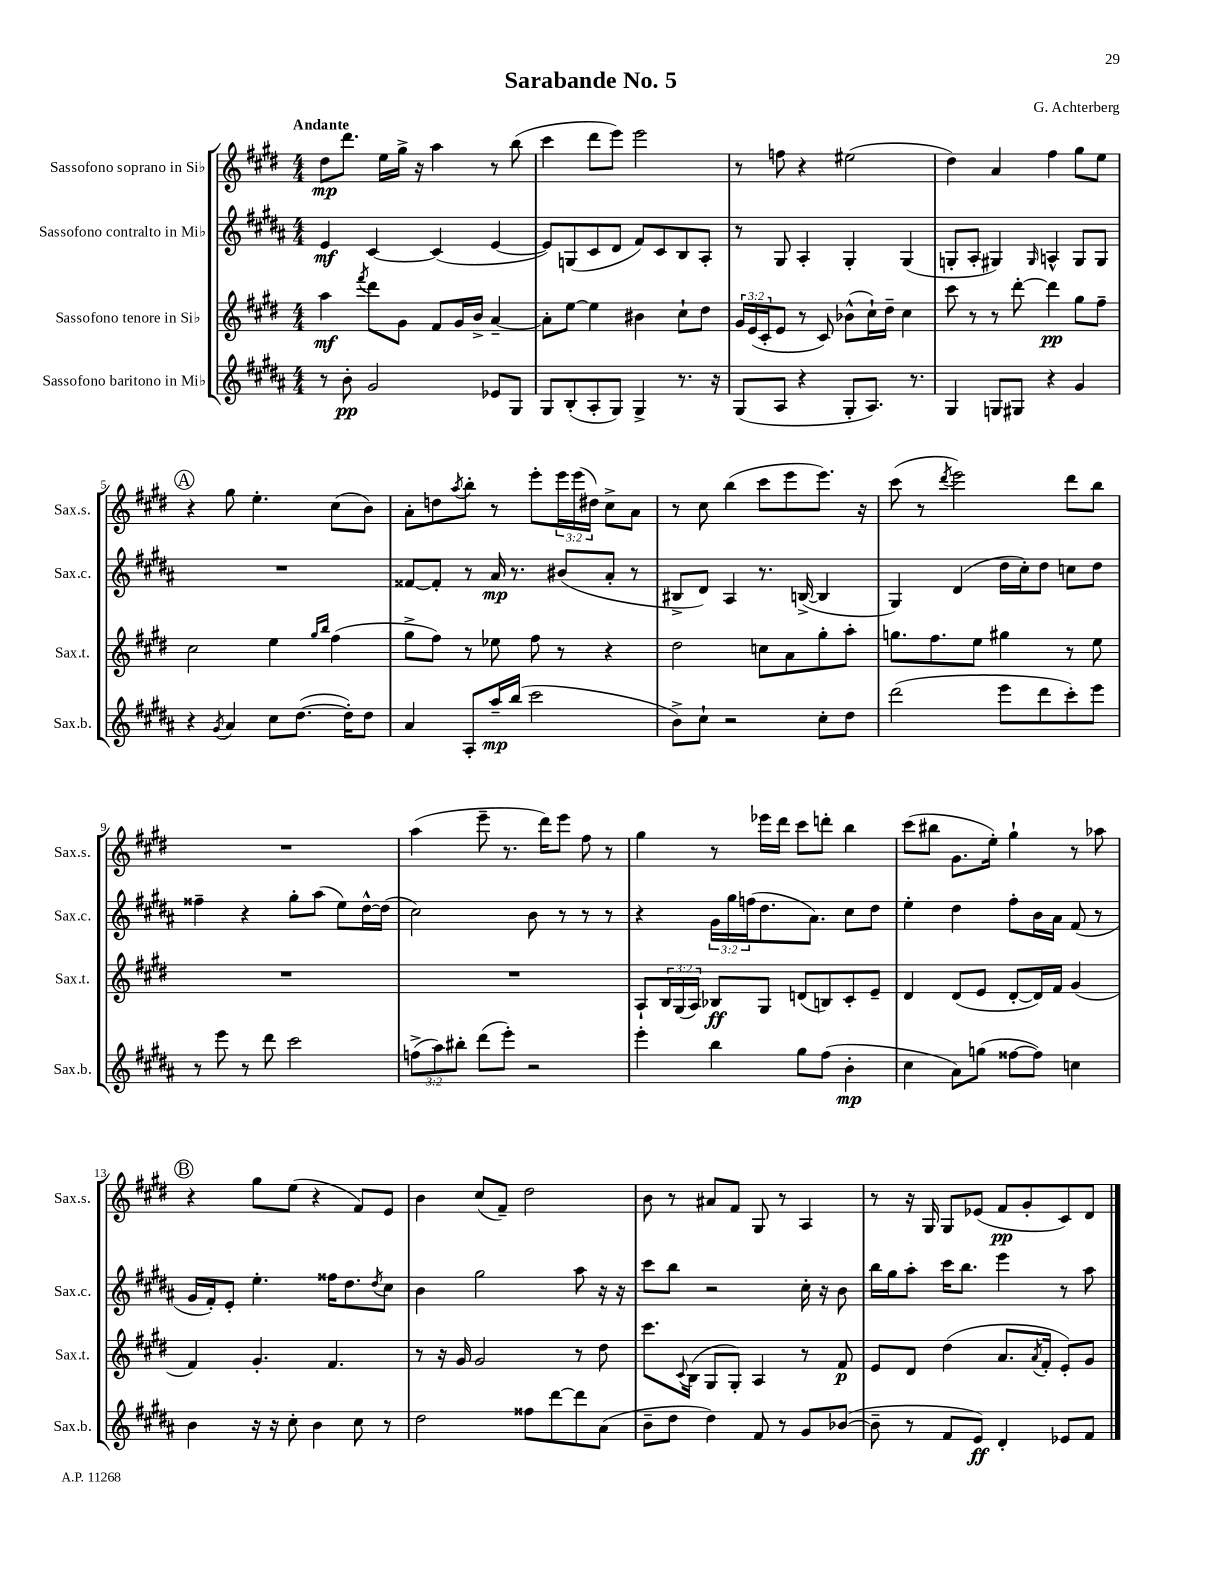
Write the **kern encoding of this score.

**kern	**kern	**kern	**kern
*staff4	*staff3	*staff2	*staff1
*clefG2	*clefG2	*clefG2	*clefG2
*k[f#c#g#d#a#]	*k[f#c#g#d#]	*k[f#c#g#d#a#]	*k[f#c#g#d#]
*M4/4	*M4/4	*M4/4	*M4/4
8r	4aa	4e	8dd#
8b'	.	.	8.ddd#
.	8qfff#	.	.
2g#	8ddd#	[4c#	.
.	.	.	16ee
.	8g#	.	16gg#^
.	.	.	16r
.	8f#	(4c#]	4aa
.	16g#	.	.
.	16b^	.	.
8e-	[4a~	[4e	8r
8G#	.	.	(8bb
=	=	=	=
8G#	8a']	8e])	4ccc#
(8B'	[8ee	(8G	.
8A#'	4ee]	8c#	8ddd#
8G#)	.	8d#	8eee)
4G#^	4b#	8f#)	2eee
.	.	8c#	.
8.r	8cc#`	8B	.
.	8dd#	8A#'	.
16r	.	.	.
=	=	=	=
(8G#	24g#	8r	8r
.	(24e	.	.
.	24c#'	.	.
8A#	8e	8G#	8ff
4r	8r	4A#'	4r
.	8c#)	.	.
8G#'	(8b-^^	4G#'	(2ee#
8.A#)	16cc#`)	.	.
.	16dd#~	.	.
.	4cc#	(4G#	.
8.r	.	.	.
=	=	=	=
4G#	8ccc#	8G'	4dd#)
.	8r	8A#'	.
8G	8r	4G#)	4a
8G#	[8ddd#'	.	.
.	.	16qqG#	.
4r	4ddd#]	4A^^	4ff#
4g#	8gg#	8G#	8gg#
.	8ff#~	8G#	8ee
=	=	=	=
4r	2cc#	1r	4r
8qg#	.	.	.
4a#	.	.	8gg#
.	.	.	4.ee'
8cc#	4ee	.	.
([8.dd#	.	.	.
.	16qqgg#	.	.
.	16qqbb	.	.
.	(4ff#	.	(8cc#
16dd#'])	.	.	.
8dd#	.	.	8b)
=	=	=	=
4a#	8gg#^	[8f##	8a'
.	8ff#)	8f##']	8dd
.	.	.	8qaa
8A#'	8r	8r	8bb'
16aa#~	8ee-	16a#	8r
(16bb	.	8.r	.
2ccc#	8ff#	.	8eee'
.	8r	(8b#	24eee
.	.	.	(24eee
.	.	.	24dd#)
.	4r	8a#'	8cc#^
.	.	8r	8a
=	=	=	=
8b^)	2dd#	8B#^	8r
8cc#`	.	8d#)	8cc#
2r	.	4A#	(4bb
.	8cc	8.r	8ccc#
.	8a	.	8eee
.	.	([16B^	.
8cc#'	8gg#'	4B]	8.eee)
8dd#	8aa'	.	.
.	.	.	16r
=	=	=	=
(2ddd#	8.gg	4G#)	(8ccc#
.	.	.	8r
.	8.ff#	.	.
.	.	.	8qddd#
.	.	(4d#	2eee)
.	8ee	.	.
8eee	4gg#	16dd#	.
.	.	16cc#')	.
8ddd#	.	8dd#	.
8ccc#')	8r	8cc	8ddd#
8eee	8ee	8dd#	8bb
=	=	=	=
8r	1r	4ff##~	1r
8eee	.	.	.
8r	.	4r	.
8ddd#	.	.	.
2ccc#	.	8gg#'	.
.	.	(8aa#	.
.	.	8ee)	.
.	.	[16dd#^^	.
.	.	(16dd#]	.
=	=	=	=
(12ff^	1r	2cc#)	(4aa
12aa#)	.	.	.
12bb#'	.	.	.
(8ddd#	.	.	8eee~
8eee')	.	.	8.r
2r	.	8b	.
.	.	.	16ddd#)
.	.	8r	8eee
.	.	8r	8ff#
.	.	8r	8r
=	=	=	=
4eee'	8A`	4r	4gg#
.	24B	.	.
.	(24G#	.	.
.	24A)	.	.
4bb	8B-	24g#	8r
.	.	24gg#	.
.	.	(24ff	.
.	8G#	8.dd#	16eee-
.	.	.	16ddd#
8gg#	(8d	.	8ccc#
.	.	8.a#)	.
(8ff#	8B)	.	8ddd'
4b'	8c#'	8cc#	4bb
.	8e~	8dd#	.
=	=	=	=
4cc#	4d#	4ee'	(8ccc#
.	.	.	8bb#
8a#)	(8d#	4dd#	8.g#
(8gg	8e	.	.
.	.	.	16ee')
[8ff##	[8d#'	8ff#'	4gg#`
8ff##])	16d#])	16b	.
.	16f#	16a#	.
4cc	(4g#	(8f#	8r
.	.	8r	8aa-
=	=	=	=
4b	4f#)	16g#	4r
.	.	16f#')	.
.	.	8e'	.
16r	4.g#'	4.ee'	8gg#
16r	.	.	.
8cc#'	.	.	(8ee
4b	.	.	4r
.	4.f#	16ff##	.
.	.	8.dd#	.
8cc#	.	.	8f#)
.	.	8qdd#	.
8r	.	8cc#	8e
=	=	=	=
2dd#	8r	4b	4b
.	16r	.	.
.	16g#	.	.
.	2g#	2gg#	(8cc#
.	.	.	8f#~)
8ff##	.	.	2dd#
[8ddd#	.	.	.
8ddd#]	8r	8aa#	.
(8a#	8dd#	16r	.
.	.	16r	.
=	=	=	=
8b~	8.ccc#	8ccc#	8b
8dd#	.	8bb	8r
.	8qqc#	.	.
.	(16B	.	.
4dd#)	8G#	2r	8a#
.	8G#')	.	8f#
8f#	4A	.	8G#
8r	.	.	8r
8g#	8r	16cc#'	4A
.	.	16r	.
([8b-	8f#	8b	.
=	=	=	=
8b-~]	8e	16bb	8r
.	.	16gg#	.
8r	8d#	8aa#'	16r
.	.	.	16G#
8f#	(4dd#	16ccc#	8G#
.	.	8.bb	.
8e)	.	.	(8e-
4d#'	8.a	4eee	8f#
.	.	.	8g#'
.	8qa	.	.
.	16f#'	.	.
8e-	8e')	8r	8c#)
8f#	8g#	8aa#	8d#
==	==	==	==
*-	*-	*-	*-
